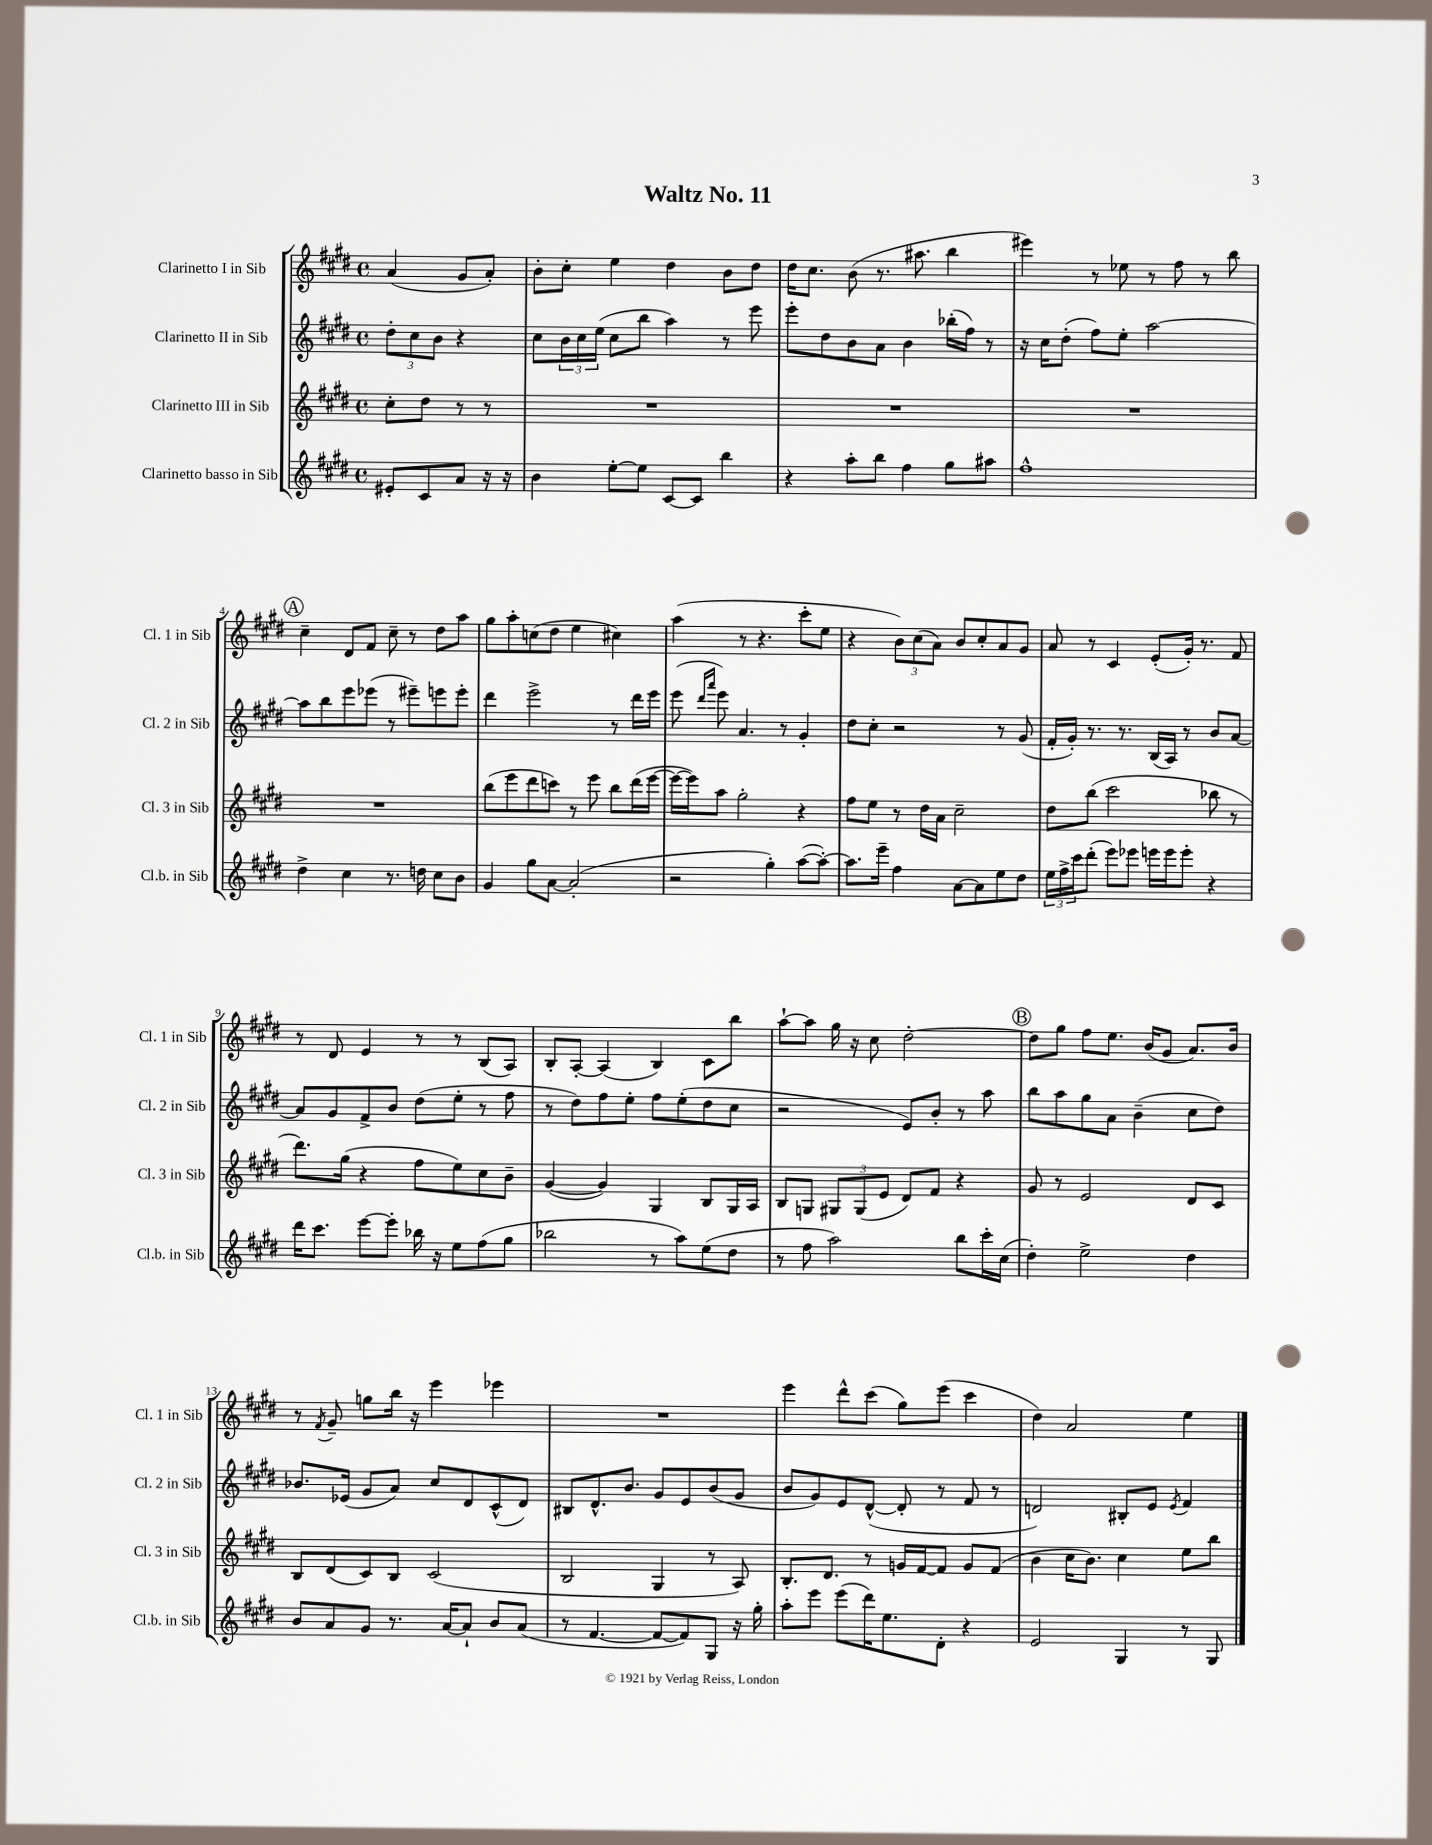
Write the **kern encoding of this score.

**kern	**kern	**kern	**kern
*staff4	*staff3	*staff2	*staff1
*clefG2	*clefG2	*clefG2	*clefG2
*k[f#c#g#d#]	*k[f#c#g#d#]	*k[f#c#g#d#]	*k[f#c#g#d#]
*M4/4	*M4/4	*M4/4	*M4/4
*met(c)	*met(c)	*met(c)	*met(c)
8e#'/L	8cc#'\L	12dd#'\L	(4a/
.	.	12cc#\	.
8c#/	8dd#\J	.	.
.	.	12b\J	.
8a/J	8r	4r	8g#/L
16r	8r	.	8a'/J)
16r	.	.	.
=	=	=	=
4b\	1r	8cc#\L	8b'\L
.	.	24b\L	8cc#'\J
.	.	24cc#\	.
.	.	(24ee\JJ	.
[8ee'\L	.	8cc#\L	4ee\
8ee\]J	.	8bb\J	.
[8c#/L	.	4aa\)	4dd#\
8c#/]J	.	.	.
4bb\	.	8r	8b\L
.	.	8eee\	8dd#\J
=	=	=	=
4r	1r	8eee'\L	16dd#\LK
.	.	.	8.cc#\J
.	.	8dd#\	.
8aa'\L	.	8b\	(8b\
8bb\J	.	8a\J	8.r
4ff#\	.	4b\	.
.	.	.	8.aa#\
8gg#\L	.	(16bb-'\LL	4bb\
.	.	16ff#\JJ)	.
8aa#\J	.	8r	.
=	=	=	=
1ff#^^	1r	16r	4eee#\)
.	.	16cc#\LK	.
.	.	(8dd#'\J	.
.	.	8ff#\L)	8r
.	.	8ee'\J	8ee-\
.	.	[2aa\	8r
.	.	.	8ff#\
.	.	.	8r
.	.	.	8bb\
=	=	=	=
4dd#^\	1r	8aa\]L	4cc#~\
.	.	8bb\	.
4cc#\	.	8eee\	8d#/L
.	.	(8eee-\J	8f#/J
8.r	.	8r	8cc#~\
.	.	8eee#~\L)	8r
16dd\	.	.	.
8cc#\L	.	8eee\	8dd#\L
8b\J	.	8eee'\J	8aa\J
=	=	=	=
4g#/	(8bb\L	4ddd#\	8gg#\L
.	8eee\	.	8aa'\
8gg#\L	8ddd#\	2eee^\	(8cc\
[8a\J	8ccc\J)	.	8dd#\J
(2a'/]	8r	.	4ee\
.	8eee\	.	.
.	8bb\L	8r	4cc#\)
.	(16ddd#\L	16ddd#\LL	.
.	[16eee\JJ	16eee\JJ	.
=	=	=	=
2r	16eee\_LL	(8eee\	(4aa\
.	16eee\]J)	.	.
.	.	16qqddd#/LL	.
.	.	16qqaaa/JJ	.
.	8aa\J	8eee\)	.
.	2gg#'\	4.a/	8r
.	.	.	4.r
4gg#'\)	.	.	.
.	.	8r	.
([8aa\L	4r	4g#'/	8ccc#'\L
8aa'\_J)	.	.	8ee\J
=	=	=	=
8.aa\]L	8ff#\L	8dd#\L	4r
.	8ee\J	8cc#'\J	.
16eee~\Jk	.	.	.
4ff#\	8r	2r	12b\L)
.	.	.	(12cc#\
.	16dd#\LL	.	.
.	.	.	12a\J)
.	16a\JJ	.	.
[8a\L	2cc#~\	.	8b/L
8a\]	.	.	8cc#'/
8ee\	.	8r	8a/
8dd#\J	.	(8g#/	8g#/J
=	=	=	=
24ee\LL	8dd#\L	16f#'/LL	8a/
24ff#^\	.	.	.
.	.	16g#'/JJ)	.
24ccc#\J	.	.	.
(8ddd#'\J	(8bb\J	8.r	8r
8eee\L)	2ccc#\	.	4c#/
.	.	8.r	.
8eee-\J	.	.	.
16eee\LL	.	(16B/LL	(8e'/L
16eee\J	.	16A/JJ)	.
8eee'\J	.	8r	16g#'/Jk)
.	.	.	8.r
4r	8bb-\	8b/L	.
.	8r	[8a/J	8f#/
=	=	=	=
16ddd#\LK	8.ddd#\L)	8a/]L	8r
8.ccc#\J	.	.	.
.	.	8g#/	8d#/
.	(16gg#\Jk	.	.
[8eee\L	4r	8f#^/	4e/
8eee'\]J	.	8b/J	.
16bb-\	8ff#\L	(8dd#\L	8r
16r	.	.	.
8ee\L	8ee\)	8ee'\J	8r
(8ff#\	8cc#\	8r	(8B/L
8gg#\J	8b~\J	8ff#\	8A/J)
=	=	=	=
2bb-\	([4g#/	8r	8B'/L
.	.	8dd#\L)	[8A'/J
.	4g#/])	8ff#\	(4A/]
.	.	8ee'\J	.
8r	4G#/	8ff#\L	4B/)
8aa\L)	.	(8ee'\	.
(8ee\	8B/L	8dd#\	8c#\L
8dd#\J	16G#/L	8cc#\J	8bb\J
.	16A/JJ	.	.
=	=	=	=
8r	8B/L	2r	[8aa`\L
8ff#\	8G/J	.	8aa\]J
2aa\)	12G#/L	.	16gg#\
.	.	.	16r
.	(12G#/	.	.
.	.	.	8cc#\
.	12e/J	.	.
.	8d#/L)	8e/L)	[2dd#'\
.	8f#/J	8b'/J	.
8bb\L	4r	8r	.
16ccc#'\L	.	8aa\	.
(16cc#\JJ	.	.	.
=	=	=	=
4dd#'\)	8g#/	8bb\L	8dd#\]L
.	8r	8aa\	8gg#\J
2ee^\	2e/	8gg#\	8ff#\L
.	.	8a\J	8.ee\J
.	.	(4b~\	.
.	.	.	(16b/LK
.	.	.	8g#/J
4dd#\	8d#/L	8cc#\L	8.a/L)
.	8c#/J	8dd#\J)	.
.	.	.	16b/Jk
=	=	=	=
8b/L	8B/L	8.b-/L	8r
.	.	.	8qf#/
8a/	(8d#/	.	8g#~/
.	.	(16e-/Jk	.
8g#/J	8c#/)	8g#/L	8gg\L
8.r	8B/J	8a/J)	16bb\Jk
.	.	.	16r
.	(2c#/	8cc#/L	4eee\
[16a/LK	.	.	.
8a`/]J	.	8d#/	.
8b/L	.	(8c#^^/	4eee-\
(8a/J	.	8d#/J)	.
=	=	=	=
8r	2B/	8B#/L	1r
[4.f#/	.	8.d#^^/	.
.	.	8.b/J	.
8f#/_L	4G#/	8g#/L	.
8f#/])	.	8e/	.
8G#/J	8r	(8b/	.
16r	8A/)	8g#/J	.
16gg#'\	.	.	.
=	=	=	=
8aa'\L	8.B'/L	8b/L	4eee\
8eee\J	.	8g#/)	.
.	8.d#/J	.	.
(8eee\L	.	8e/	8ddd#^^\L
16ddd#\K)	8r	([8d#^^/J	(8ccc#\J
8.ee\	.	.	.
.	16g/LL	8d#'/]	8gg#\L)
.	[16f#/J	.	.
8d#'\J	8f#/]J	8r	(8eee\J
4r	8g/L	8f#/	4ccc#\
.	(8f#/J	8r	.
=	=	=	=
2e/	4b\	2d/)	4dd#\)
.	16cc#\LK	.	2a/
.	8.b\J)	.	.
4G#/	4cc#\	8B#'/L	.
.	.	8e/J	.
.	.	8qe/	.
8r	8ee\L	4f#/	4ee\
8G#/	8bb\J	.	.
==	==	==	==
*-	*-	*-	*-
